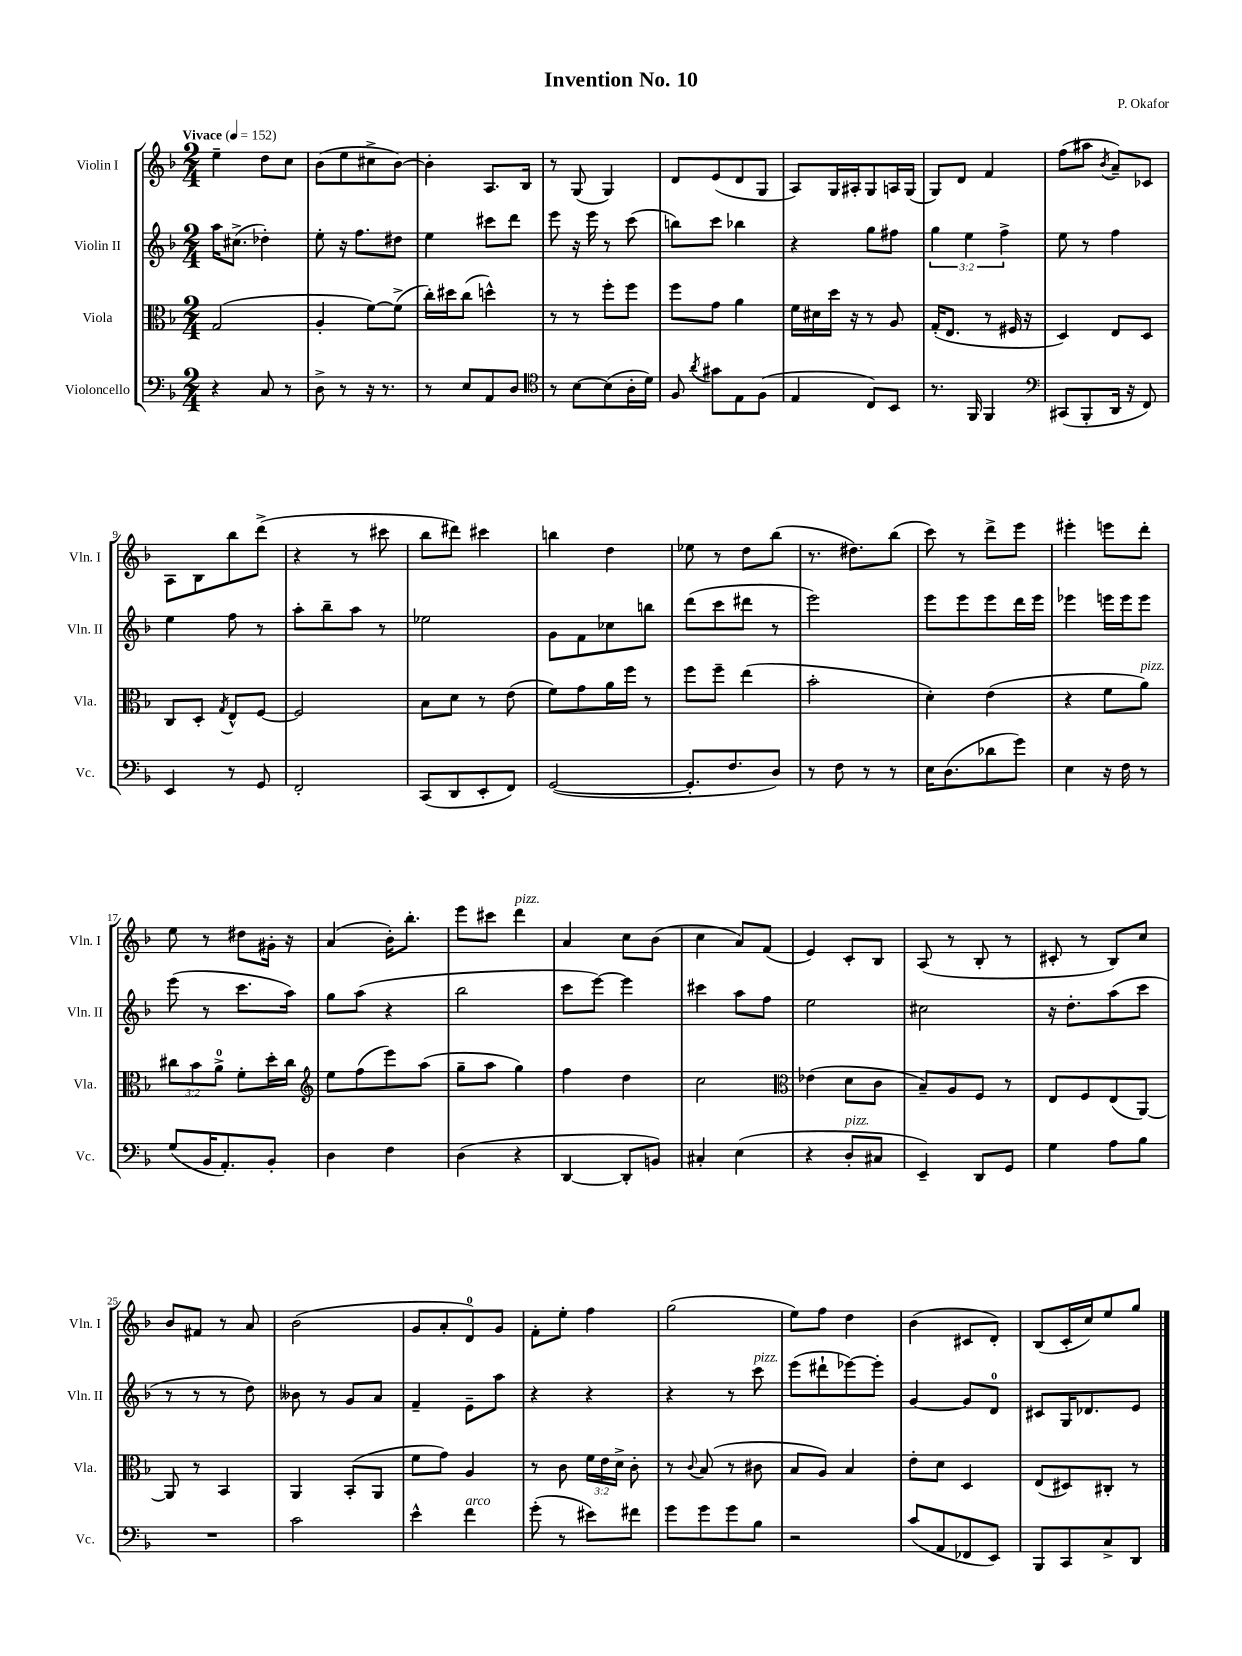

**kern	**kern	**kern	**kern
*staff4	*staff3	*staff2	*staff1
*clefF4	*clefC3	*clefG2	*clefG2
*k[b-]	*k[b-]	*k[b-]	*k[b-]
*M2/4	*M2/4	*M2/4	*M2/4
*MM152	*MM152	*MM152	*MM152
4r	(2G	16aa	4ee~
.	.	(8.cc#^	.
8C	.	4dd-')	8dd
8r	.	.	8cc
=	=	=	=
8D^	4A'	8ee'	(8b-
8r	.	16r	8ee
.	.	8.ff	.
16r	[8f)	.	8cc#^
8.r	.	.	.
.	(8f^]	8dd#	[8b-)
=	=	=	=
8r	16cc')	4ee	4b-']
.	16dd#	.	.
8E	(8cc	.	.
8AA	4dd^^)	8ccc#	8.A
8D	.	8ddd	.
.	.	.	16B-
=	=	=	=
*clefC4	*	*	*
8r	8r	8eee	8r
[8B-	8r	16r	(8G
.	.	16eee	.
(8B-]	8ff'	8r	4G)
16A'	8ff	(8ccc	.
16d)	.	.	.
=	=	=	=
8F	8ff	8bb)	8d
8qa	.	.	.
8g#	8g	8ccc	(8e
8E	4a	4bb-	8d
(8F	.	.	8G
=	=	=	=
4E	16f	4r	8A)
.	16d#	.	.
.	16dd	.	16G
.	16r	.	16A#'
8C)	8r	8gg	8G
8BB-	8A	8ff#	16A
.	.	.	(16G
=	=	=	=
8.r	(16G'	6gg	8G)
.	8.E	.	.
.	.	.	8d
.	.	6ee	.
16FF	.	.	.
4FF	8r	.	4f
.	.	6ff^	.
.	16F#	.	.
.	16r	.	.
=	=	=	=
*clefF4	*	*	*
(8CC#	4D)	8ee	(8ff
8BBB-'	.	8r	8aa#
.	.	.	8qb-
16DD	8E	4ff	8a~)
16r	.	.	.
8FF)	8D	.	8c-
=	=	=	=
4EE	8C	4ee	8A
.	8D'	.	8B-
.	8qG	.	.
8r	8E^^	8ff	8bb-
8GG	[8F	8r	(8ddd^
=	=	=	=
2FF'	2F]	8aa'	4r
.	.	8bb-~	.
.	.	8aa	8r
.	.	8r	8ccc#
=	=	=	=
(8CC	8B-	2ee-	8bb-
8DD	8d	.	8ddd#)
8EE'	8r	.	4ccc#
8FF)	(8e	.	.
=	=	=	=
([2GG	8f)	8g	4bb
.	8g	8f	.
.	16a	8cc-	4dd
.	16ff	.	.
.	8r	8bb	.
=	=	=	=
8.GG']	8ff	(8ddd	8ee-
.	8ff~	8ccc	8r
8.F	.	.	.
.	(4ee	8ddd#	8dd
8D)	.	8r	(8bb-
=	=	=	=
8r	2b-'	2eee)	8.r
8F	.	.	.
.	.	.	8.dd#)
8r	.	.	.
8r	.	.	(8bb-
=	=	=	=
16E	4d')	8eee	8ccc)
(8.D	.	.	.
.	.	8eee	8r
8d-	(4e	8eee	8ddd^
8g)	.	16ddd	8eee
.	.	16eee	.
=	=	=	=
4E	4r	4eee-	4eee#'
16r	8f	16eee	8eee
16F	.	16eee	.
8r	8a)	8eee	8ddd'
=	=	=	=
(8G	12cc#	(8eee	8ee
.	12b-	.	.
16BB-	.	8r	8r
.	12a^	.	.
8.AA')	.	.	.
.	8f'	8.ccc	8dd#
8BB-'	16dd'	.	16g#'
.	16cc#	16aa)	16r
=	=	=	=
*	*clefG2	*	*
4D	8ee	8gg	(4a
.	(8ff	(8aa	.
4F	8eee)	4r	16b-')
.	.	.	8.bb-'
.	(8aa	.	.
=	=	=	=
(4D	8gg~	2bb-	8eee
.	8aa	.	8ccc#
4r	4gg)	.	4ddd
=	=	=	=
[4DD	4ff	8ccc	4a
.	.	[8eee)	.
8DD']	4dd	4eee]	8cc
8BB)	.	.	(8b-
=	=	=	=
4C#'	2cc	4ccc#	4cc
(4E	.	8aa	8a)
.	.	8ff	(8f
=	=	=	=
*	*clefC3	*	*
4r	(4e-	2ee	4e)
8D'	8d	.	8c'
8C#	8c	.	8B-
=	=	=	=
4EE~)	8B-~)	2cc#	(8A
.	8A	.	8r
8DD	8F	.	8B-'
8GG	8r	.	8r
=	=	=	=
4G	8E	16r	8c#'
.	.	8.dd'	.
.	8F	.	8r
8A	(8E	(8aa	8B-)
8B-	[8AA)	8ccc	8cc
=	=	=	=
2r	8AA]	8r	8b-
.	8r	8r	8f#
.	4BB-	8r	8r
.	.	8dd)	8a
=	=	=	=
2c	4AA	8b--	(2b-
.	.	8r	.
.	(8BB-'	8g	.
.	8AA	8a	.
=	=	=	=
4e^^	8f	4f~	8g
.	8g)	.	8a'
4f	4A	8e~	8d)
.	.	8aa	8g
=	=	=	=
(8g'	8r	4r	8f'
8r	8c	.	8ee'
8e#)	24f	4r	4ff
.	24e	.	.
.	24d^	.	.
8f#	8c'	.	.
=	=	=	=
8g	8r	4r	(2gg
.	8qqc	.	.
8g	(8B-	.	.
8g	8r	8r	.
8B-	8c#	8ccc	.
=	=	=	=
2r	8B-	(8eee	8ee)
.	8A)	8ddd#`	8ff
.	4B-	[8eee-)	4dd
.	.	8eee-']	.
=	=	=	=
(8c	8e'	[4g	(4b-
8AA	8d	.	.
8FF-	4D	8g]	8c#
8EE)	.	8d	8d')
=	=	=	=
8BBB-	(8E	8c#	(8B-
8CC	8D#)	16G	16c'
.	.	8.d-	16cc)
8C^	8C#'	.	8ee
8DD	8r	8e	8gg
==	==	==	==
*-	*-	*-	*-
